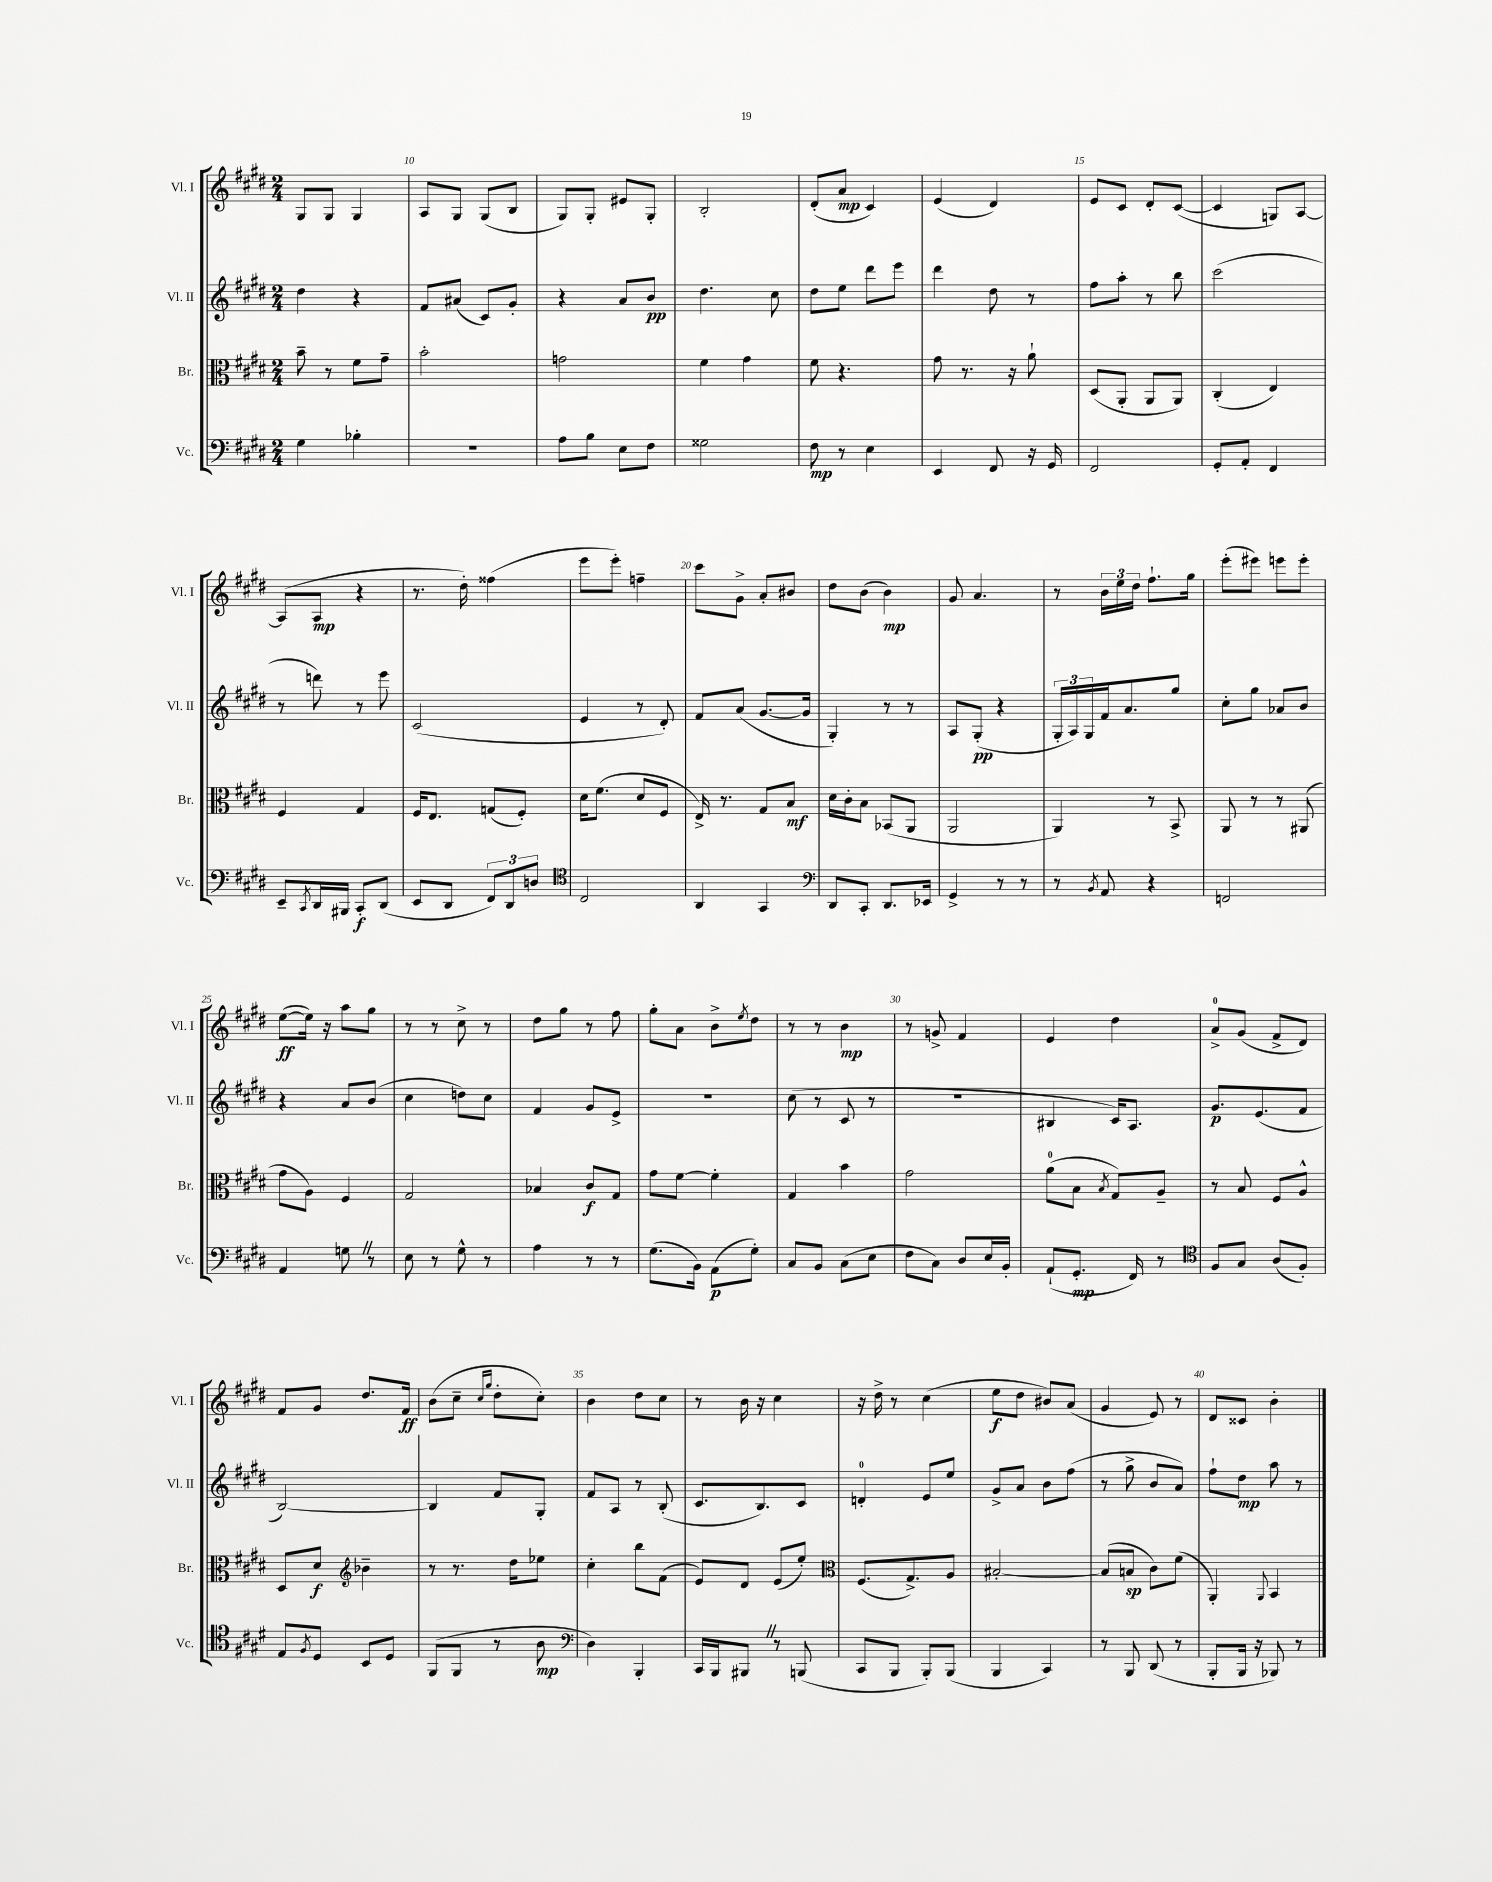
<<
\new StaffGroup <<
\new Staff = "s0" \with { instrumentName = "Vl. I" shortInstrumentName = "Vl. I" } {
    \clef treble \key e \major \numericTimeSignature \time 2/4
    gis8 gis8 gis4 |
    a8 gis8 gis8( b8 |
    gis8) gis8-. eis'8 gis8-. |
    b2-. |
    dis'8-.( a'8\mp cis'4) |
    e'4( dis'4) |
    e'8 cis'8 dis'8-. cis'8~( |
    cis'4 g8) a8~ |
    a8( a8\mp r4 |
    r8. dis''16-.) fisis''4( |
    e'''8 e'''8-.) f''4-- |
    cis'''8 gis'8-> a'8-. bis'8 |
    dis''8 b'8( b'4\mp) |
    gis'8 a'4. |
    r8 \tuplet 3/2 { b'16 e''16 dis''16 } fis''8.-! gis''16 |
    e'''8-.( eis'''8) e'''8 e'''8-. |
    e''8~\ff( e''16) r16 a''8 gis''8 |
    r8 r8 cis''8-> r8 |
    dis''8 gis''8 r8 fis''8 |
    gis''8-. a'8 b'8-> \acciaccatura { e''8 } dis''8 |
    r8 r8 b'4\mp |
    r8 g'8-> fis'4 |
    e'4 dis''4 |
    a'8-0-> gis'8( fis'8-> dis'8) |
    fis'8 gis'8 dis''8. fis'16\ff |
    b'8( cis''8-- \grace { cis''16 gis''16 } dis''8-. cis''8-.) |
    b'4 dis''8 cis''8 |
    r8 b'16 r16 cis''4 |
    r16 dis''16-> r8 cis''4( |
    e''8\f dis''8 bis'8) a'8( |
    gis'4 e'8) r8 |
    dis'8 cisis'8 b'4-. \bar "|." |
}
\new Staff = "s1" \with { instrumentName = "Vl. II" shortInstrumentName = "Vl. II" } {
    \clef treble \key e \major \numericTimeSignature \time 2/4
    dis''4 r4 |
    fis'8 ais'8( cis'8) gis'8-. |
    r4 a'8 b'8\pp |
    dis''4. cis''8 |
    dis''8 e''8 dis'''8 e'''8 |
    dis'''4 dis''8 r8 |
    fis''8 a''8-. r8 b''8 |
    cis'''2( |
    r8 d'''8) r8 e'''8 |
    cis'2( |
    e'4 r8 dis'8-.) |
    fis'8 a'8( gis'8.~ gis'16 |
    gis4-.) r8 r8 |
    a8 gis8-.\pp( r4 |
    \tuplet 3/2 { gis16-. a16) gis16 } fis'16 a'8. gis''8 |
    cis''8-. gis''8 aes'8 b'8 |
    r4 a'8 b'8( |
    cis''4 d''8) cis''8 |
    fis'4 gis'8 e'8-> |
    R2 |
    cis''8( r8 cis'8 r8 |
    r2 |
    bis4 cis'16) a8. |
    gis'8.\p e'8.( fis'8 |
    b2~) |
    b4 fis'8 gis8-. |
    fis'8 a8 r8 b8-.( |
    cis'8. b8.) cis'8 |
    d'4-0-. e'8 e''8 |
    gis'8-> a'8 b'8 fis''8( |
    r8 gis''8-> b'8 a'8) |
    fis''8-! dis''8\mp a''8 r8 \bar "|." |
}
\new Staff = "s2" \with { instrumentName = "Br." shortInstrumentName = "Br." } {
    \clef alto \key e \major \numericTimeSignature \time 2/4
    b'8-- r8 fis'8 gis'8-- |
    b'2-. |
    g'2 |
    fis'4 gis'4 |
    fis'8 r4. |
    gis'8 r8. r16 a'8-! |
    dis8( a,8-. a,8 a,8) |
    cis4-.( e4) |
    fis4 gis4 |
    fis16 e8. g8( fis8-.) |
    dis'16 fis'8.( dis'8 fis8 |
    e16->) r8. gis8 b8\mf |
    dis'16 cis'16-. b8 bes,8( a,8 |
    a,2 |
    a,4) r8 b,8-> |
    a,8 r8 r8 ais,8( |
    gis'8 a8) fis4 |
    gis2 |
    bes4 cis'8\f gis8 |
    gis'8 fis'8~ fis'4-. |
    gis4 b'4 |
    gis'2 |
    a'8-0( b8 \acciaccatura { b8 } gis8) a8-- |
    r8 b8 fis8 a8-^ |
    dis8 dis'8\f \clef treble bes'4-- |
    r8 r8. dis''16 ees''8 |
    cis''4-. b''8 fis'8( |
    e'8) dis'8 e'8( e''8-.) |
    \clef alto fis8.( gis8.->) a8 |
    bis2~-. |
    bis8( b8\sp cis'8) fis'8( |
    a,4-.) \appoggiatura { a,8 } b,4 \bar "|." |
}
\new Staff = "s3" \with { instrumentName = "Vc." shortInstrumentName = "Vc." } {
    \clef bass \key e \major \numericTimeSignature \time 2/4
    gis4 bes4-. |
    R2 |
    a8 b8 e8 fis8 |
    gisis2 |
    fis8\mp r8 e4 |
    e,4 fis,8 r16 gis,16 |
    fis,2 |
    gis,8-. a,8-. fis,4 |
    e,8-- \acciaccatura { cis,8 } dis,16 bis,,16 cis,8-.\f dis,8( |
    e,8 dis,8 \tuplet 3/2 { fis,8) dis,8 d8 } |
    \clef tenor cis2 |
    a,4 gis,4 |
    \clef bass dis,8 cis,8-. dis,8. ees,16 |
    gis,4-> r8 r8 |
    r8 \acciaccatura { b,8 } a,8 r4 |
    f,2 |
    a,4 g8 \once \override BreathingSign.text = \markup { \musicglyph "scripts.caesura.straight" } \breathe r8 |
    e8 r8 gis8-^ r8 |
    a4 r8 r8 |
    gis8.( b,16) a,8\p( gis8-.) |
    cis8 b,8 cis8( e8 |
    fis8 cis8) dis8 e16 b,16-. |
    a,8-!( gis,8.-.\mp fis,16) r8 |
    \clef tenor fis8 gis8 a8( fis8-.) |
    e8 \acciaccatura { fis8 } dis8 b,8 dis8 |
    fis,8( fis,8 r8 a8\mp |
    \clef bass dis4) b,,4-. |
    cis,16 b,,16 bis,,8 \once \override BreathingSign.text = \markup { \musicglyph "scripts.caesura.straight" } \breathe r8 b,,8( |
    cis,8 b,,8 b,,8-.) b,,8( |
    b,,4 cis,4) |
    r8 b,,8 dis,8( r8 |
    b,,8-. b,,16 r16 bes,,8) r8 \bar "|." |
}
>>
>>
\layout { \context { \Score currentBarNumber = #9 \override BarNumber.break-visibility = ##(#f #t #t) barNumberVisibility = #(every-nth-bar-number-visible 5) } }
